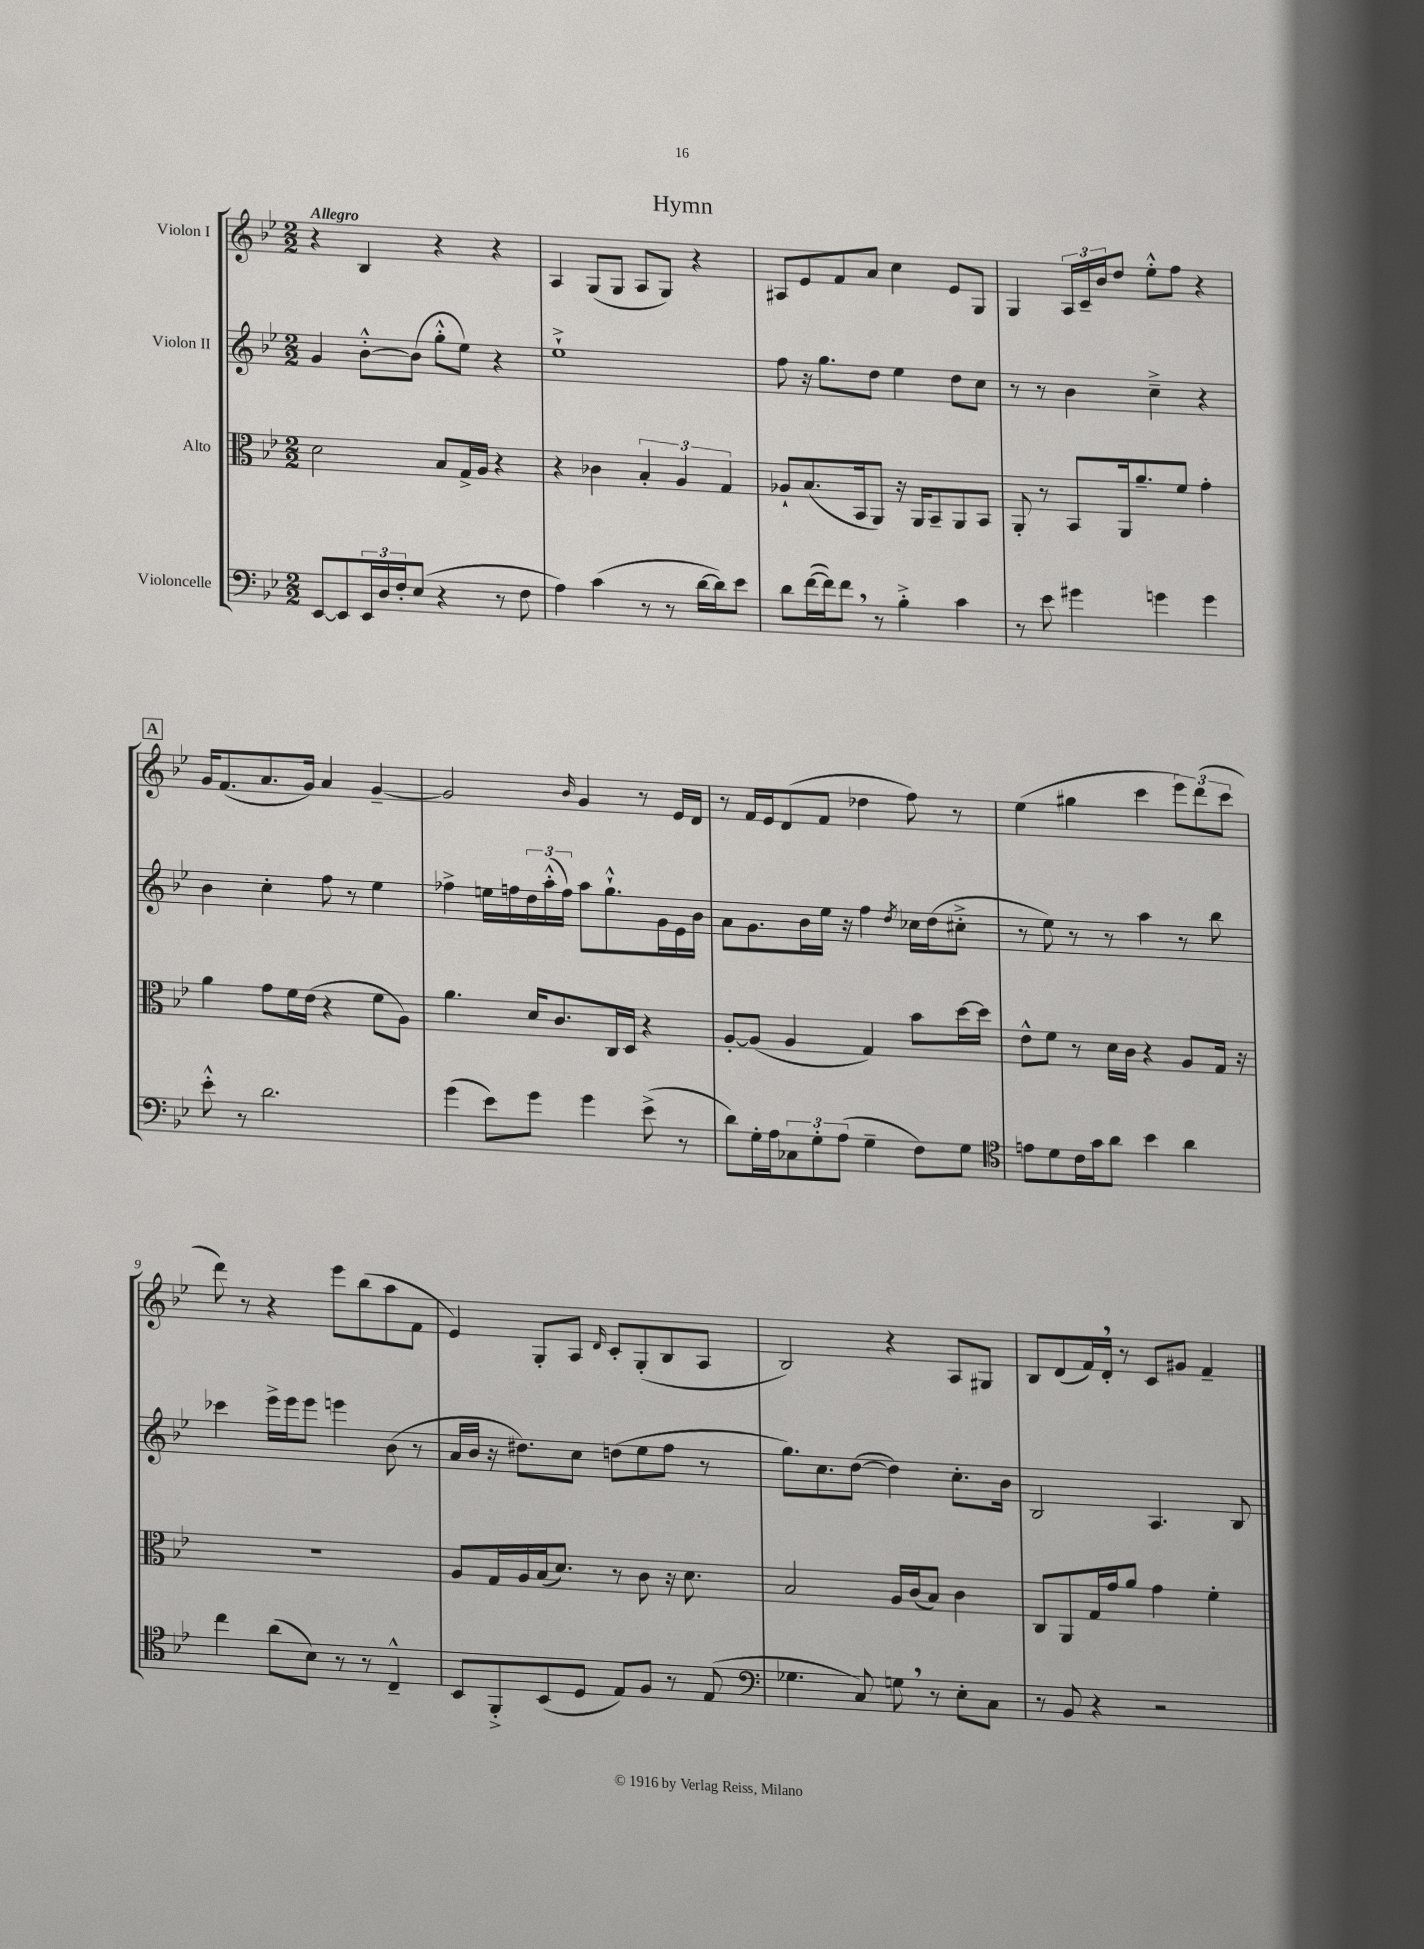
\header { title = "Hymn" }
<<
\new StaffGroup <<
\new Staff = "s0" \with { instrumentName = "Violon I" } {
    \clef treble \key bes \major \numericTimeSignature \time 2/2 \tempo "Allegro"
    r4 bes4 r4 r4 |
    a4 g8( g8 a8 g8) r4 |
    ais8 ees'8 f'8 a'8 c''4 ees'8 g8 |
    g4 \tuplet 3/2 { a16 c'16-- bes'16 } d''8 ees''8-.-^ f''8 r4 |
    \mark \markup { \box "A" } g'16 f'8.( a'8. g'16) a'4 g'4~-- |
    g'2 \grace { bes'16 } g'4 r8 ees'16 d'16 |
    r8 f'16 ees'16 d'8( f'8 des''4 f''8) r8 |
    ees''4( gis''4 c'''4 \tuplet 3/2 { ees'''8) d'''8( c'''8 } |
    d'''8) r8 r4 ees'''8 bes''8( a''8 f'8 |
    ees'4) g8-. a8 \grace { d'16 } c'8-. g8-.( bes8 a8 |
    bes2) r4 a8 gis8 |
    bes8 d'8( f'16) d'16-. \breathe r8 c'8 gis'8 f'4-- \bar "|." |
}
\new Staff = "s1" \with { instrumentName = "Violon II" } {
    \clef treble \key bes \major \numericTimeSignature \time 2/2
    g'4 bes'8~-.-^ bes'8( g''8-.-^ ees''8) r4 |
    ees''1-!-> |
    f''8 r16 g''8. d''8 ees''4 d''8 c''8 |
    r8 r8 bes'4 c''4---> r4 |
    \mark \markup { \box "A" } bes'4 c''4-. f''8 r8 ees''4 |
    fes''4-> e''16 f''16 \tuplet 3/2 { d''16 a''16-.-^( f''16) } a''8 g''8.-!-^ g'16 ees'16 bes'16 |
    a'8 g'8. bes'16 ees''16 r16 f''4 \acciaccatura { d''8 } ces''16 d''16( cis''8-.-> |
    r8 ees''8) r8 r8 a''4 r8 bes''8 |
    ces'''4 ees'''16-> ees'''16 ees'''8 e'''4 bes'8( r8 |
    a'16 bes'16 r16 dis''8.) c''8 d''8( ees''8 f''8 r8 |
    g''8.) c''8. d''8~( d''4) c''8.-. bes'16 |
    bes2 a4. bes8 \bar "|." |
}
\new Staff = "s2" \with { instrumentName = "Alto" } {
    \clef alto \key bes \major \numericTimeSignature \time 2/2
    d'2 bes8 g16-> a16 r4 |
    r4 ces'4 \tuplet 3/2 { bes4-. a4 g4 } |
    aes8-! bes8.( bes,16 a,8) r16 a,16 bes,8-- a,8 bes,8 |
    a,8-. r8 bes,8 a,16 a'8.-- f'8 g'4-. |
    \mark \markup { \box "A" } a'4 g'8 f'16 ees'16( r4 f'8 a8) |
    a'4. d'16 c'8. c16 d16 r4 |
    a8~-. a8( a4 g4) bes'8 d''16~ d''16 |
    ees'8-^ f'8 r8 d'16 c'16 r4 a8 g16 r16 |
    R1 |
    a8 g16 a16 bes16( d'8.) r8 c'8 r16 d'8. |
    bes2 a16 c'16( bes8) c'4 |
    c8 a,8 g16 g'16 a'8 g'4 f'4-. \bar "|." |
}
\new Staff = "s3" \with { instrumentName = "Violoncelle" } {
    \clef bass \key bes \major \numericTimeSignature \time 2/2
    ees,8~ ees,8 \tuplet 3/2 { ees,16 d16 f16-. } ees8( r4 r8 f8 |
    a4) c'4( r8 r8 d'16~ d'16) ees'8 |
    d'8 f'16~( f'16) f'8 \breathe r8 bes4-.-> c'4 |
    r8 ees'8 gis'4 g'4 g'4 |
    \mark \markup { \box "A" } ees'8-.-^ r8 d'2. |
    g'4( ees'8) g'8 g'4 ees'8->( r8 |
    d'8) g16-. a16 \tuplet 3/2 { ces8 g8-. a8( } g4-- f8) g8 |
    \clef tenor e'8 d'8 c'16 g'16 a'8 bes'4 a'4 |
    c''4 a'8( bes8) r8 r8 c4---^ |
    bes,8 f,8-.-> bes,8( d8 ees8) f8 r8 ees8( |
    \clef bass ges4. c8) g8 \breathe r8 ees8-. c8 |
    r8 bes,8 r4 r2 \bar "|." |
}
>>
>>
